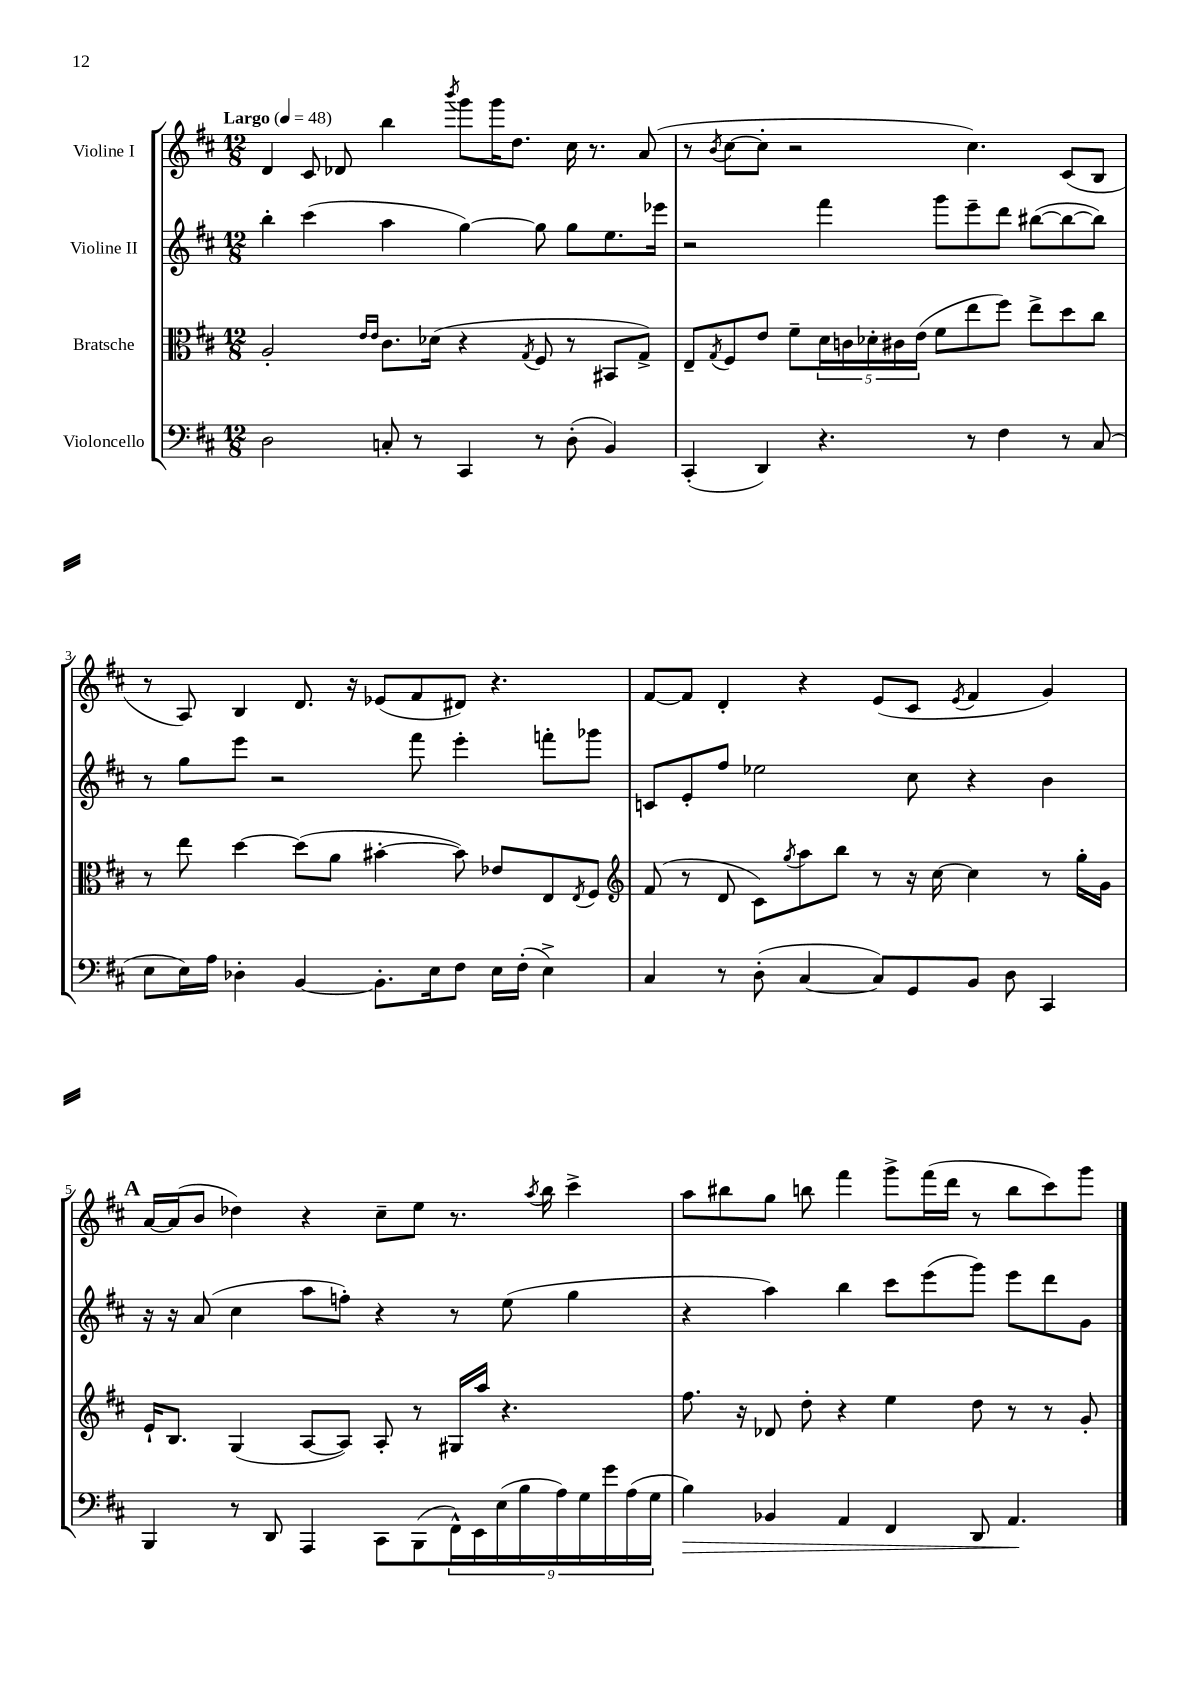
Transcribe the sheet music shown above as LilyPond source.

<<
\new StaffGroup <<
\new Staff = "s0" \with { instrumentName = "Violine I" } {
    \clef treble \key d \major \numericTimeSignature \time 12/8 \tempo "Largo" 4 = 48
    d'4 cis'8 des'8 b''4 \acciaccatura { b'''8 } g'''8 g'''16 d''8. cis''16 r8. a'8( |
    r8 \acciaccatura { b'8 } cis''8~ cis''8-. r2 cis''4.) cis'8( b8 |
    r8 a8) b4 d'8. r16 ees'8( fis'8 dis'8) r4. |
    fis'8~ fis'8 d'4-. r4 e'8( cis'8 \acciaccatura { e'8 } fis'4 g'4) |
    \mark \markup { \bold "A" } a'16~ a'16( b'8 des''4) r4 cis''8-- e''8 r8. \acciaccatura { a''8 } b''16 cis'''4-> |
    a''8 bis''8 g''8 b''8 fis'''4 g'''8-> fis'''16( d'''16 r8 b''8 cis'''8) g'''8 \bar "|." |
}
\new Staff = "s1" \with { instrumentName = "Violine II" } {
    \clef treble \key d \major \numericTimeSignature \time 12/8
    b''4-. cis'''4( a''4 g''4~) g''8 g''8 e''8. ees'''16 |
    r2 fis'''4 g'''8 e'''8-- d'''8 bis''8~( bis''8~ bis''8) |
    r8 g''8 e'''8 r2 fis'''8 e'''4-. f'''8-. ges'''8 |
    c'8 e'8-. fis''8 ees''2 cis''8 r4 b'4 |
    \mark \markup { \bold "A" } r16 r16 a'8( cis''4 a''8 f''8-.) r4 r8 e''8( g''4 |
    r4 a''4) b''4 cis'''8 e'''8( g'''8) e'''8 d'''8 g'8 \bar "|." |
}
\new Staff = "s2" \with { instrumentName = "Bratsche" } {
    \clef alto \key d \major \numericTimeSignature \time 12/8
    a2-. \grace { e'16 e'16 } cis'8. des'16( r4 \acciaccatura { g8 } fis8 r8 bis,8 g8->) |
    e8-- \acciaccatura { g8 } fis8 e'8 fis'8-- \tuplet 5/4 { d'16 c'16 des'16-. cis'16 e'16( } fis'8 e''8 fis''8) e''8-> d''8 cis''8 |
    r8 e''8 d''4~ d''8( a'8 bis'4~-. bis'8) ees'8 e8 \acciaccatura { e8 } fis8 |
    \clef treble fis'8( r8 d'8 cis'8) \acciaccatura { g''8 } a''8 b''8 r8 r16 cis''16~ cis''4 r8 g''16-. g'16 |
    \mark \markup { \bold "A" } e'16-! b8. g4( a8~ a8) a8-. r8 gis16 a''16 r4. |
    fis''8. r16 des'8 d''8-. r4 e''4 d''8 r8 r8 g'8-. \bar "|." |
}
\new Staff = "s3" \with { instrumentName = "Violoncello" } {
    \clef bass \key d \major \numericTimeSignature \time 12/8
    d2 c8-. r8 cis,4 r8 d8-.( b,4) |
    cis,4-.( d,4) r4. r8 fis4 r8 cis8( |
    e8 e16) a16 des4-. b,4~ b,8.-. e16 fis8 e16 fis16-.( e4->) |
    cis4 r8 d8-.( cis4~ cis8) g,8 b,8 d8 cis,4 |
    \mark \markup { \bold "A" } b,,4 r8 d,8 a,,4 cis,8 b,,8( \tuplet 9/8 { fis,16-^) e,16 e16( b16 a16) g16 g'16 a16( g16 } |
    b4\>) bes,4 a,4 fis,4 d,8 a,4.\! \bar "|." |
}
>>
>>
